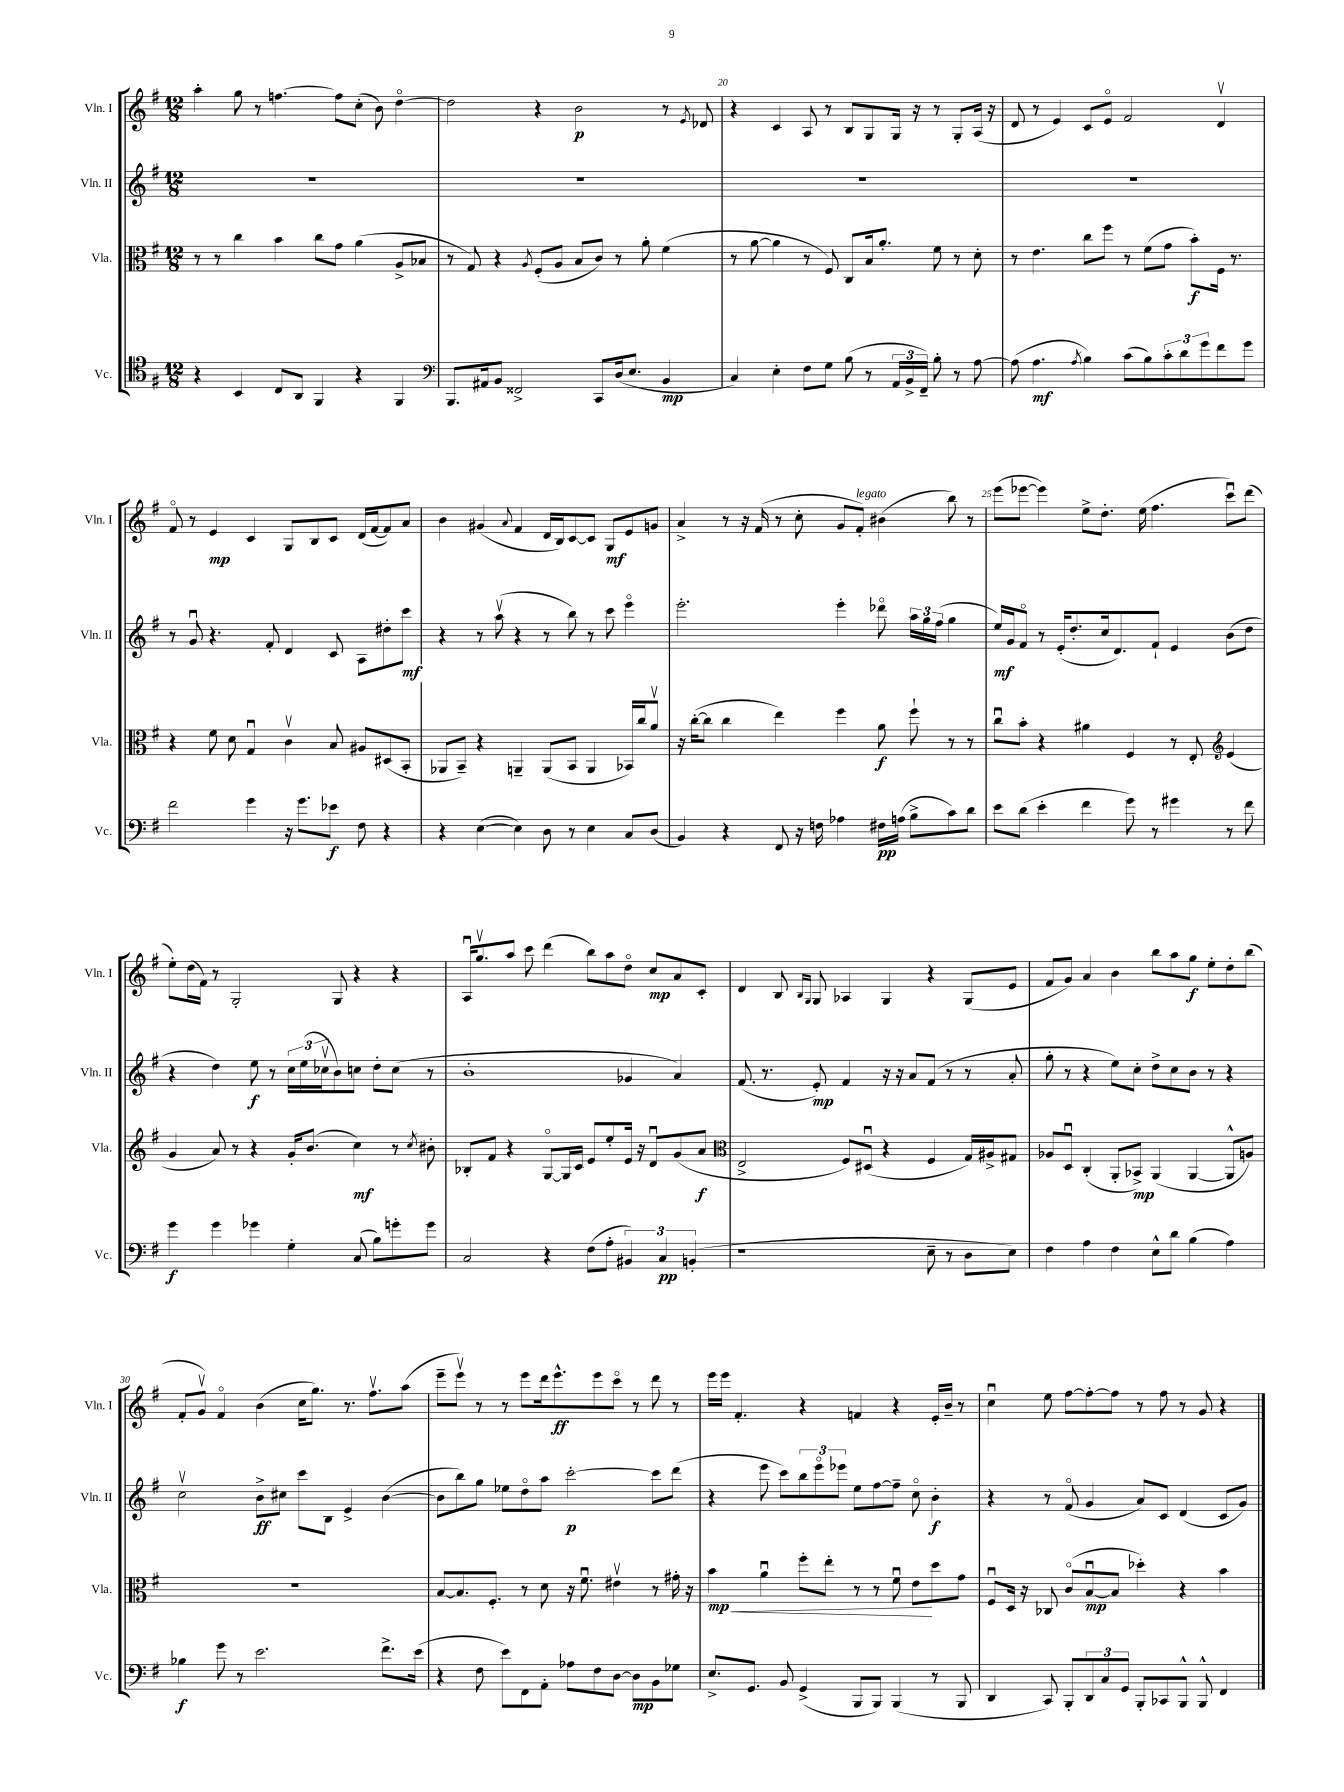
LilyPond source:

<<
\new StaffGroup <<
\new Staff = "s0" \with { instrumentName = "Vln. I" shortInstrumentName = "Vln. I" } {
    \clef treble \key g \major \numericTimeSignature \time 12/8
    a''4-. g''8 r8 f''4.~ f''8 c''8-.( b'8) d''4~\flageolet |
    d''2 r4 b'2\p r8 \acciaccatura { e'8 } des'8 |
    r4 c'4 a8 r8 b8 g8 g16 r16 r8 g8-. a16( r16 |
    d'8 r8 e'4) c'8 e'8\flageolet fis'2 d'4\upbow |
    fis'8\flageolet r8 e'4\mp c'4 g8 b8 c'8 d'16( fis'16~ fis'8) a'8 |
    b'4 gis'4( \appoggiatura { a'8 } fis'4 d'16 b16) c'8~ c'8 g8\mf e'8 g'8 |
    a'4-> r8 r16 fis'16( r8 c''8-. g'8 fis'8-.^\markup { \italic "legato" }) bis'4( b''8) r8 |
    e'''8( ees'''8~ ees'''4) e''8-> d''8.-. e''16( fis''4. c'''8\downbow) d'''8( |
    e''8-.) d''16( fis'16) r8 g2-. g8 r4 r4 |
    a16\downbow g''8.\upbow a''8 c'''8 d'''4( b''8) a''8 d''8\flageolet c''8\mp a'8 c'8-. |
    d'4 b8 \grace { b16 g16 } g8 aes4 g4 r4 g8( e'8 |
    fis'8 g'8) a'4 b'4 b''8 a''8 g''8\f e''8-. d''8-. b''8( |
    fis'8-. g'8\upbow) fis'4\flageolet b'4( c''16 g''8.) r8. fis''8.\upbow a''8( |
    e'''8-- e'''8\upbow) r8 r8 e'''8 d'''16 e'''8.-^\ff e'''8 c'''8\flageolet r8 d'''8 r8 |
    e'''16 e'''16 fis'4.-. r4 f'4 r4 e'16-. b'16-- r8 |
    c''4\downbow e''8 fis''8~ fis''8~-. fis''8 r8 fis''8 r8 g'8 r4 \bar "|." |
}
\new Staff = "s1" \with { instrumentName = "Vln. II" shortInstrumentName = "Vln. II" } {
    \clef treble \key g \major \numericTimeSignature \time 12/8
    R1. |
    R1. |
    R1. |
    R1. |
    r8 g'8\downbow r4. fis'8-. d'4 c'8 a8 dis''8-. c'''8\mf |
    r4 r8 a''8\upbow( r4 r8 b''8) r8 c'''8 e'''4\flageolet |
    e'''2.-. e'''4-. des'''8\flageolet \tuplet 3/2 { a''16 g''16 fis''16( } g''4 |
    e''16\mf) g'16 fis'8\flageolet r8 e'16-.( d''8.-. c''16 d'8.) fis'8-! e'4 b'8( d''8 |
    r4 d''4) e''8\f r8 \tuplet 3/2 { c''16 e''16( ces''16\upbow } b'8) c''8 d''8-. c''8( r8 |
    b'1-. ges'4 a'4) |
    fis'8.( r8. e'8-.\mp) fis'4 r16 r16 a'8 fis'8( r8 r8 a'8-. |
    g''8-. r8 r4 e''8) c''8-. d''8-> c''8 b'8 r8 r4 |
    c''2\upbow b'8->\ff cis''8 c'''8 b8 e'4-> b'4~( |
    b'8 b''8) g''8 ees''8 d''8\flageolet a''8 c'''2~-.\p c'''8 d'''8( |
    r4 e'''8 c'''8) \tuplet 3/2 { b''8 e'''8\flageolet ees'''8 } e''8 fis''8~ fis''8-- c''8\flageolet b'4-.\f |
    r4 r8 fis'8\flageolet( g'4 a'8) c'8 d'4( c'8 g'8) \bar "|." |
}
\new Staff = "s2" \with { instrumentName = "Vla." shortInstrumentName = "Vla." } {
    \clef alto \key g \major \numericTimeSignature \time 12/8
    r8 r8 c''4 b'4 c''8 g'8 a'4( a8-> bes8 |
    r8 g8) r4 \acciaccatura { a8 } fis8-.( a8 b8 c'8) r8 a'8-. fis'4( |
    r8 a'8~ a'4 r8 fis8) c8 b16 a'8.-. fis'8 r8 d'8-. |
    r8 e'4. c''8 fis''8 r8 fis'8( g'8 b'8-.\f) fis16 r8. |
    r4 fis'8 d'8 g4\downbow c'4\upbow b8 ais8 dis8( b,8-. |
    aes,8 b,8--) r4 a,4-- a,8( b,8 a,4 bes,16) c''16 a'8\upbow |
    r16 c''16~-.( c''8 c''4 e''4) fis''4 a'8\f fis''8-! r8 r8 |
    c''8\downbow b'8-. r4 ais'4 fis4 r8 e8-. \clef treble e'4( |
    g'4 a'8) r8 r4 g'16-. b'8.( c''4\mf) r8 \acciaccatura { c''8 } bis'8-. |
    bes8-. fis'8 r4 g8~\flageolet g16 c'16 e'8 e''8-. e'16 r16 d'8\downbow g'8( a'8\f |
    \clef alto e2-> fis8) dis8\downbow( r4 fis4 g16) ais16-> gis8 |
    aes8 d8\downbow c4-.( a,8-. bes,8->\mp) a,4( a,4~ a,8-^ a8) |
    r1. |
    b8~ b8. fis8.-. r8 d'8 r16 fis'8.\downbow eis'4\upbow r8 gis'16-. r16 |
    b'4\mp\< a'4\downbow fis''8-. e''8-. r8 r8 fis'8\downbow e'8\! d''8 g'8 |
    fis8\downbow d16 r16 ces8 c'8\flageolet( b8~\downbow\mp b8 des''4-.) r4 b'4 \bar "|." |
}
\new Staff = "s3" \with { instrumentName = "Vc." shortInstrumentName = "Vc." } {
    \clef tenor \key g \major \numericTimeSignature \time 12/8
    r4 b,4 c8 a,8 fis,4 r4 fis,4 |
    \clef bass b,,8. ais,16 b,8 fisis,2-> c,8 d16( e8. b,4\mp |
    c4) e4-. fis8 g8 b8( r8 \tuplet 3/2 { a,16 b,16-> fis,16--) } b8-. r8 a8~ |
    a8( a4.\mf \acciaccatura { a8 } b4) c'8( b8) \tuplet 3/2 { c'8-. d'8 g'8 } fis'8 g'8 |
    fis'2 g'4 r16 g'8. ees'8\f fis8 r4 |
    r4 e4~( e4) d8 r8 e4 c8 d8( |
    b,4) r4 fis,8 r16 f16 aes4 fis16\pp a16( b8-> c'8) d'8 |
    e'8 d'8( e'4-. fis'4 g'8) r8 gis'4 r8 fis'8 |
    g'4\f g'4 ges'4 g4-. c8( b8) g'8-. g'8 |
    c2 r4 fis8( a8-. \tuplet 3/2 { bis,4) c4\pp b,4-.( } |
    r1 e8-- r8 d8 e8) |
    fis4 a4 fis4 e8-^ d'8 b4( a4) |
    bes4\f g'8 r8 e'2. fis'8.-> e'16( |
    r4 fis8 e'8) fis,8 a,8-. aes8 fis8 d8~ d8\mp b,8 ges8 |
    e8.-> g,8. b,8 g,4->( b,,8 b,,8) b,,4( r8 b,,8 |
    d,4 c,8) b,,8-. \tuplet 3/2 { d,8 c8 g,8 } b,,8-. ces,8 b,,8-^ b,,8-^ fis,4 \bar "|." |
}
>>
>>
\layout { \context { \Score currentBarNumber = #18 \override BarNumber.break-visibility = ##(#f #t #t) barNumberVisibility = #(every-nth-bar-number-visible 5) } }
